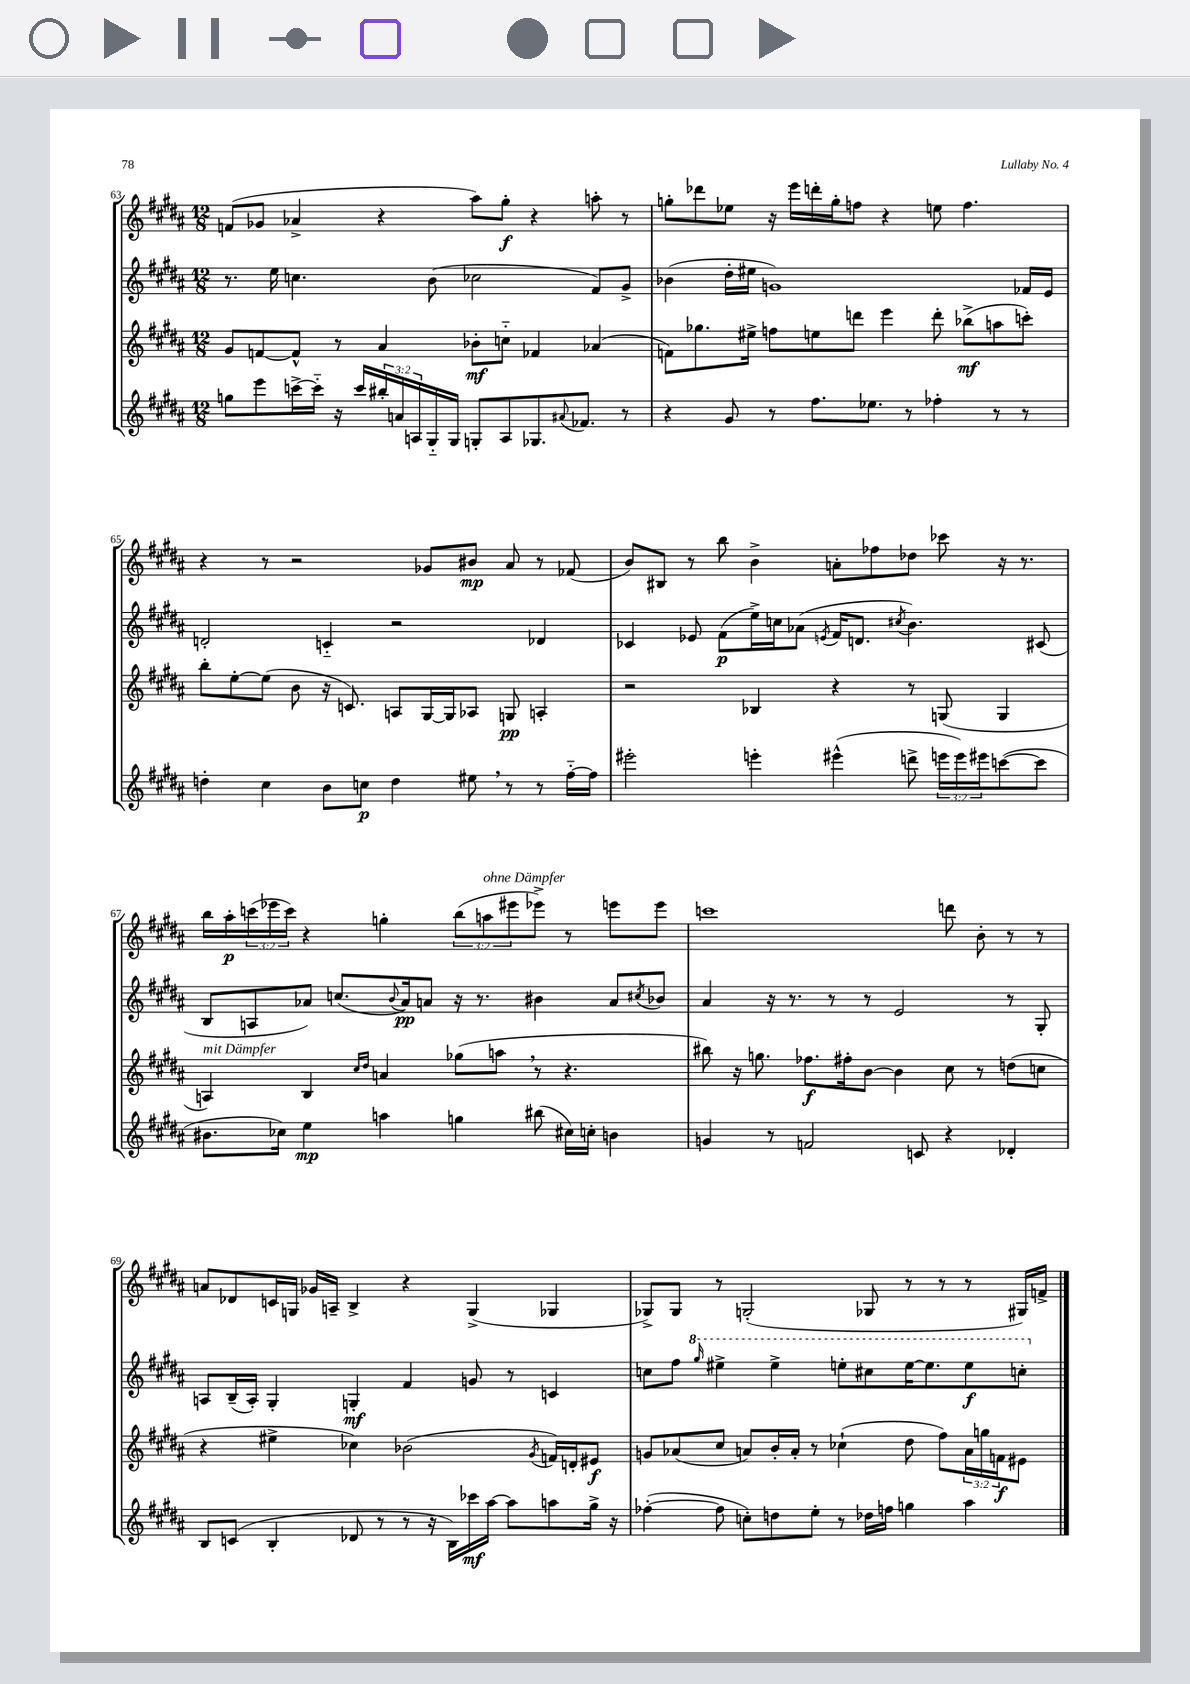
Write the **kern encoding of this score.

**kern	**kern	**kern	**kern
*staff4	*staff3	*staff2	*staff1
*clefG2	*clefG2	*clefG2	*clefG2
*k[f#c#g#d#a#]	*k[f#c#g#d#a#]	*k[f#c#g#d#a#]	*k[f#c#g#d#a#]
*M12/8	*M12/8	*M12/8	*M12/8
8gg\L	8g#/L	8.r	(8f/L
8eee\	[8f/	.	8g-/J
.	.	16ee\	.
[16ccc^\L	8f^^/]J	4.cc\	4a-^/
16ccc'~\]JJ	.	.	.
16r	8r	.	.
16ccc/LL	.	.	.
24bb#'/	4a#/	.	4r
24a/	.	.	.
24A/	.	.	.
16G#'~/	.	(8b\	.
16G#/JJ	.	.	.
8G'/L	8b-'\L	2cc-\	8aa#\L)
8A/	8cc'~\J	.	8gg#'\J
8.G-/	4f-/	.	4r
8qqa#/	.	.	.
8.f-/J	.	.	.
.	(4a-/	8f#/L)	8aa'\
8r	.	8g#^/J	8r
=	=	=	=
4r	8f\L)	(4b-\	8gg'\L
.	8.gg-\	.	8ddd-\
8g#/	.	16dd#'\LL	8ee-\J
.	16ee#^\Jk	16ee#\JJ	.
8r	8ff\L	1g)	16r
.	.	.	16eee\LL
8.ff#\L	8ee\	.	16ddd'\
.	.	.	16gg'\J
.	8ddd\J	.	8ff\J
8.ee-\J	.	.	.
.	4eee\	.	4r
8r	.	.	.
4ff-'\	8ddd'\	.	8ee\
.	(8bb-^\L	.	4.ff\
8r	8aa\	.	.
8r	8ccc'\J)	16f-/LL	.
.	.	16e/JJ	.
=	=	=	=
4dd'\	8bb'\L	2d'/	4r
.	[8ee'\	.	.
4cc#\	(8ee\]J	.	8r
.	8b\	.	2r
8b\L	16r	4c'~/	.
.	8.c/)	.	.
8cc\J	.	.	.
4dd\	8A/L	2r	.
.	[16G#/L	.	8g-/L
.	16G#/]J	.	.
8ee#\	8A-/J	.	8b#/J
8r	8G/	.	8a#/
8r	4A'/	4d-/	8r
[16ff#'~\LL	.	.	(8f-/
16ff#\]JJ	.	.	.
=	=	=	=
2eee#'\	2r	4c-/	8b/L)
.	.	.	8B#/J
.	.	8e-/	8r
.	.	(8f#\L	8bb\
4eee'\	4B-/	16ee^\L)	4b^\
.	.	16cc\J	.
.	.	(8a-\J	.
.	.	8qe/	.
(4eee#^^\	4r	16f#/LK	8a'\L
.	.	8.d/J	.
.	.	.	8ff-\
.	.	8qcc#/	.
8ddd^\	8r	4.b\)	8dd-\J
24eee\LL	(8G/	.	8ccc-\
24eee\)	.	.	.
24eee#\J	.	.	.
([8ccc\	4G/	.	16r
.	.	.	8.r
8ccc\]J	.	(8c#/	.
=	=	=	=
8.b#\L	4A/)	8B/L	16bb\LL
.	.	.	16aa#'\
.	.	8A/	(24ccc\
.	.	.	24eee-\
16cc-\Jk)	.	.	.
.	.	.	24ccc\JJ)
4ee\	4B/	8a-/J)	4r
.	.	(8.cc/L	.
.	16qqcc#/LL	.	.
.	16qqdd#/JJ	.	.
4aa\	4a/	.	4gg'\
.	.	8qqb/	.
.	.	16a-/k)	.
.	.	8a/J	.
4gg\	(8gg-\L	16r	(12bb\L
.	.	8.r	.
.	.	.	12aa\
.	8aa\J	.	.
.	.	.	12eee#\
(8bb#\	8r	4b#\	8eee-^\J)
16cc#\LL)	4.r	.	8r
16cc'\JJ	.	.	.
4b\	.	8a/L	8eee\L
.	.	8qcc#/	.
.	.	8b-/J	8eee\J
=	=	=	=
4g/	8bb#\)	4a#/	1ccc
.	16r	.	.
.	8.gg\	.	.
8r	.	16r	.
.	.	8.r	.
2f/	8.ff-\L	.	.
.	.	8r	.
.	16ff#'\k	.	.
.	[8b\J	8r	.
.	4b\]	2e/	.
8c/	.	.	.
4r	8cc#\	.	8ddd\
.	8r	.	8b'\
4d-'/	(8dd\L	8r	8r
.	8cc\J	8G#'/	8r
=	=	=	=
8B/L	4r	8A/L	8a/L
(8c/J	.	(16B~/L	8d-/
.	.	16A'/JJ)	.
4B'/	4ee#^\	4G#'/	16c/L
.	.	.	16G/JJ
.	.	.	16g-/LL
.	.	.	16A~/JJ
8d-/	4cc-\)	4G'/	4B^/
8r	.	.	.
8r	(2b-\	4f#/	4r
16r	.	.	.
16B\LL)	.	.	.
16ccc-\	.	8g/	(4G^/
[16aa#\JJ	.	.	.
8aa#\]L	.	8r	.
.	8qg#/	.	.
8aa\	16f/LL)	4c/	4G-/
.	16d'/J	.	.
16gg#^\Jk	8e#/J	.	.
16r	.	.	.
=	=	=	=
([4ff-'\	8g/L	8cc\L	8G-^/L)
.	(8a-/	8ff#\J	8G-/J
.	.	16qqggg#/	.
8ff-\]	8cc#/J	4eee#^\	8r
8cc'\L)	8a/L)	.	(2G'/
8dd\	16b'/L	4eee#^\	.
.	16a'/JJ	.	.
8ee'\J	8r	.	.
8r	(4cc-`\	8eee'\L	.
16dd-\LL	.	8ccc#\	8G-/
16ff\JJ	.	.	.
4gg\	8dd#\	[16eee\K	8r
.	.	8.eee\]	.
.	8ff#\L)	.	8r
4aa#\	24a\L	8eee\	8r
.	24gg\	.	.
.	24f\J	.	.
.	8e#\J	8ccc'\J	16G#/LL)
.	.	.	16f^/JJ
==	==	==	==
*-	*-	*-	*-
